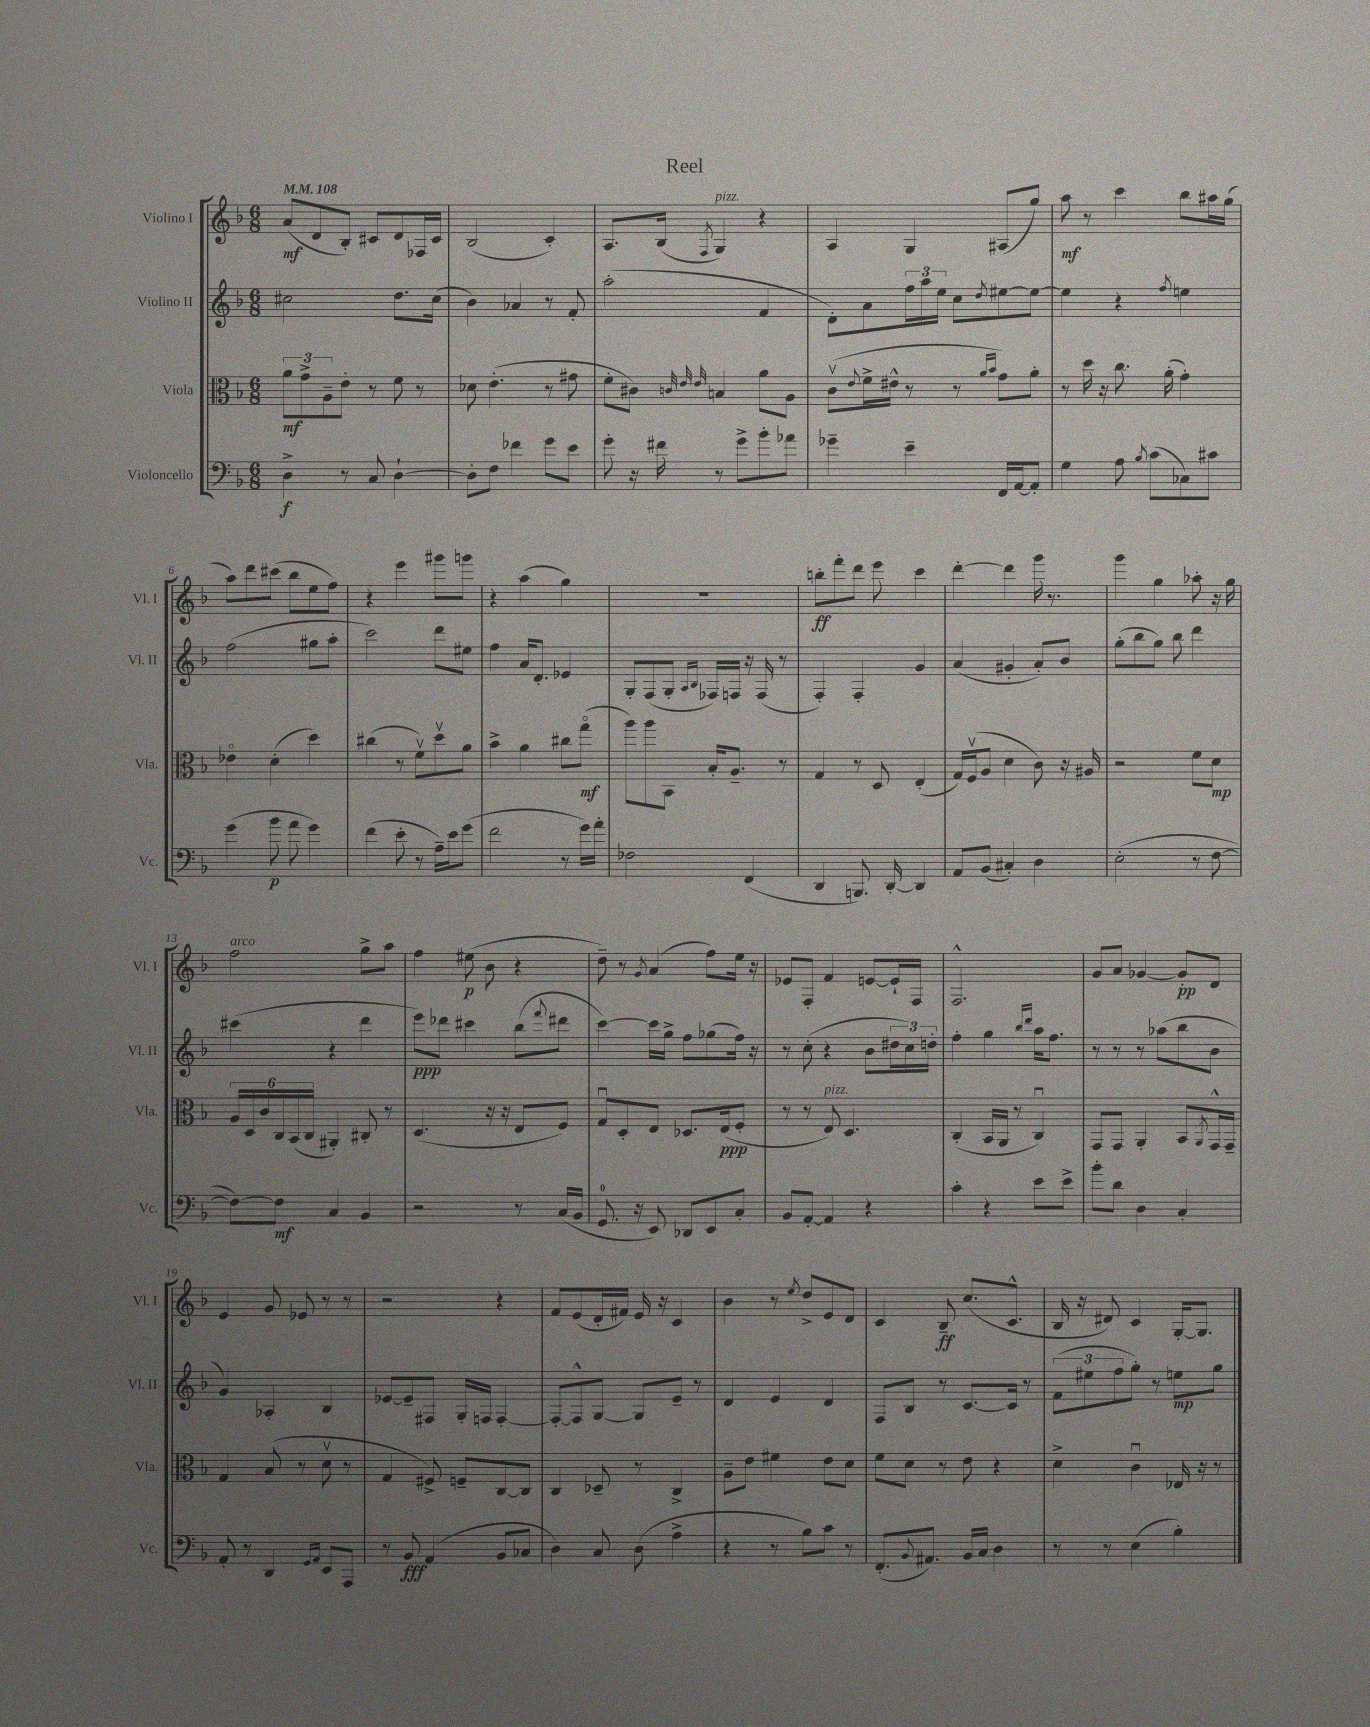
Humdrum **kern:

**kern	**kern	**kern	**kern
*staff4	*staff3	*staff2	*staff1
*clefF4	*clefC3	*clefG2	*clefG2
*k[b-]	*k[b-]	*k[b-]	*k[b-]
*M6/8	*M6/8	*M6/8	*M6/8
*MM108	*MM108	*MM108	*MM108
4D^	12a	2cc#	(8a
.	12g^	.	.
.	.	.	8d
.	12A~	.	.
8r	8e'	.	8B-')
8C	8r	.	8c#
[4D`	8f	8.dd	8d
.	8r	.	16F-
.	.	(16cc#	16c#
=	=	=	=
8D']	8d-	4b-)	(2B-
8F	(4.e'	.	.
4f-	.	4a-	.
8g	8r	8r	4c')
8e	8g#	8f'	.
=	=	=	=
8g'	8f'	(2aa'	8.A
16r	8c#)	.	.
16f#	.	.	(16B-
.	32qqc	.	.
.	32qqe	.	.
.	32qqe	.	8qF
8r	4B	.	4G)
8g^	.	.	.
8b-'	8a	4f	4r
8a-	8A	.	.
=	=	=	=
4g-~	(8cv	8d')	4A
.	8qqe	.	.
.	16f^	8a	.
.	16e#^^	.	.
4e~	8r	24ff	4G
.	.	24aa	.
.	.	24ee	.
.	8r	8cc	.
.	16qqa	.	.
.	16qqb-	8qdd	.
16FF	8g)	[8ee#	(8A#
[16AA	.	.	.
8AA']	8a'	8ee#_	8gg)
=	=	=	=
4G	8r	4ee#]	8aa
.	16dd	.	8r
.	16r	.	.
8A	8.cc	4r	4ccc
8qB-	.	.	.
(8c	.	.	.
.	(16a'	.	.
.	.	8qff	.
8C-)	4g')	4ee	8bb-
8c#	.	.	16aa#
.	.	.	(16gg
=	=	=	=
(4g	4e-o	(2ff	8aa)
.	.	.	8ddd
8b-	(4d'	.	(8ccc#
8a	.	.	8bb-
4g)	4dd)	8gg#	8ee
.	.	8aa'	8ff)
=	=	=	=
(4f	(4cc#	2ccc)	4r
8e'	8r	.	4eee
8r	8fv)	.	.
16A~)	8ddv	8ddd	8ggg#
16e	.	.	.
(8g	8a	8ee#	8ggg
=	=	=	=
2f	4b-^	4ff	4r
.	4a	16a	(4aa
.	.	8.d'	.
8r	8cc#	4e-	4gg)
16g)	(8ggo	.	.
16a'	.	.	.
=	=	=	=
2F-	8aa)	8G'	2.r
.	8aa	(8F	.
.	8BB-	8G'	.
.	.	16qqA	.
.	.	16qqB-	.
.	16B-'	16F-)	.
.	8.A~	16F	.
(4FF	.	16r	.
.	.	(16F	.
.	8r	8r	.
=	=	=	=
4DD	4G	4F')	8bb'
.	.	.	8fff'
8.BBB)	8r	4F'	8ddd
.	8D	.	8eee
[16DD'	.	.	.
4DD]	(4E'	4g	4ccc
=	=	=	=
8AA	16G)	(4a	[4ddd'
.	(16Fv	.	.
(8BB-	8A	.	.
4C#')	4d	4g#'	4ddd]
4D	8c)	8a')	16ggg
.	.	.	8.r
.	16r	8b-	.
.	16A#	.	.
=	=	=	=
(2E'	2r	(8gg'	4ggg
.	.	8bb-	.
.	.	8gg)	4gg
.	.	8bb-	.
8r	8f	4ddd	8aa-'
[8F	8d	.	16r
.	.	.	16gg
=	=	=	=
8F_)	24A	(4ccc#	2ff
.	24D	.	.
.	24c	.	.
8F]	24C	.	.
.	(24BB-	.	.
.	24C	.	.
4C	4AA#')	4r	.
4BB-	8C#'	4ddd	8gg^
.	8r	.	8aa
=	=	=	=
2r	(4.D	8eee)	4ff
.	.	8ddd-	.
.	.	4ccc#	(8ee#
.	16r	.	8b-
.	16r	.	.
8r	8E	(8bb-	4r
.	.	8qqfff	.
(16C	8F)	8ddd#	.
16BB-	.	.	.
=	=	=	=
8.GG	8Gu	[4ccc)	8dd~)
.	8D'	.	8r
16r	.	.	.
.	.	.	8qg
8EE)	8E	16ccc]	(4a
.	.	16gg^	.
8DD-	8.D-	8ff	.
8EE	.	(8gg-	8ff)
.	(16E	.	.
8C'	8F'	16ff)	16ee
.	.	16r	16r
=	=	=	=
8BB-	8r	8r	8e-
[8AA'	8r	(8cc'	8F'
4AA]	8E)	4r	4f
.	4.D	.	.
4r	.	8b-	[8e
.	.	24dd#	16e`]
.	.	24cc)	.
.	.	.	16F
.	.	24dd'	.
=	=	=	=
4c'	(4C'	4ff'	2.F^^
4r	16BB-	4gg	.
.	16AA	.	.
.	8r	.	.
.	.	16qqbb-	.
.	.	16qqddd	.
8e	4Cu)	16aa	.
.	.	8.ff	.
8e^	.	.	.
=	=	=	=
8b-'	8GG	8r	8g
8d	8GG	8r	8a
4D	4AA'	8r	[4g-
.	.	(8aa-	.
4C'	8BB-	8bb-	8g-']
.	8qAA	.	.
.	16GG^^	8b-	8d
.	16GG~	.	.
=	=	=	=
8AA'	4G	4g)	4e
8r	.	.	.
4DD	(8B-	4A-'	8g
.	8r	.	8e-
16qqGG	.	.	.
16qqAA	.	.	.
8EE	8dv	4B-	8r
8AAA	8r	.	8r
=	=	=	=
8r	4G	[8e-	2r
8BB-	.	8e-~]	.
(4AA	8F#^)	8F#	.
.	8F~	16G'	.
.	.	16F	.
8BB-	[8C	[4F'	4r
8C-	8C]	.	.
=	=	=	=
4D)	4C	8F'_	8f
.	.	8F^^]	(8e
8C	8D-~	[8G	16d'
.	.	.	16f#)
(8D	8r	8G]	16e
.	.	.	16r
4A^	4C^	8e~	4c
.	.	8r	.
=	=	=	=
4r	8A~	4d	4b-
.	8e	.	.
8r	4f#	4e	8r
.	.	.	8qee
8B-)	.	.	8dd^
8c	8e	4d	8e
8r	8d	.	8d
=	=	=	=
(8.FF'	8f	8F	4c
.	8d	8B-	.
8qqBB-	.	.	.
8.AA#)	.	.	.
.	8r	8r	8B-~
16BB-	8e	[8.c	(8.cc
16C	.	.	.
4D	4r	.	.
.	.	16c]	8.c^^
.	.	8r	.
=	=	=	=
8r	4d^	(12f	16B-
.	.	.	16r
.	.	12ee#	.
8r	.	.	8d#)
.	.	12ff	.
(4E	4cu	8gg')	4c
.	.	8r	.
4B-')	16E-	8ee	[16G'
.	16r	.	8.G]
.	8r	8gg	.
==	==	==	==
*-	*-	*-	*-
